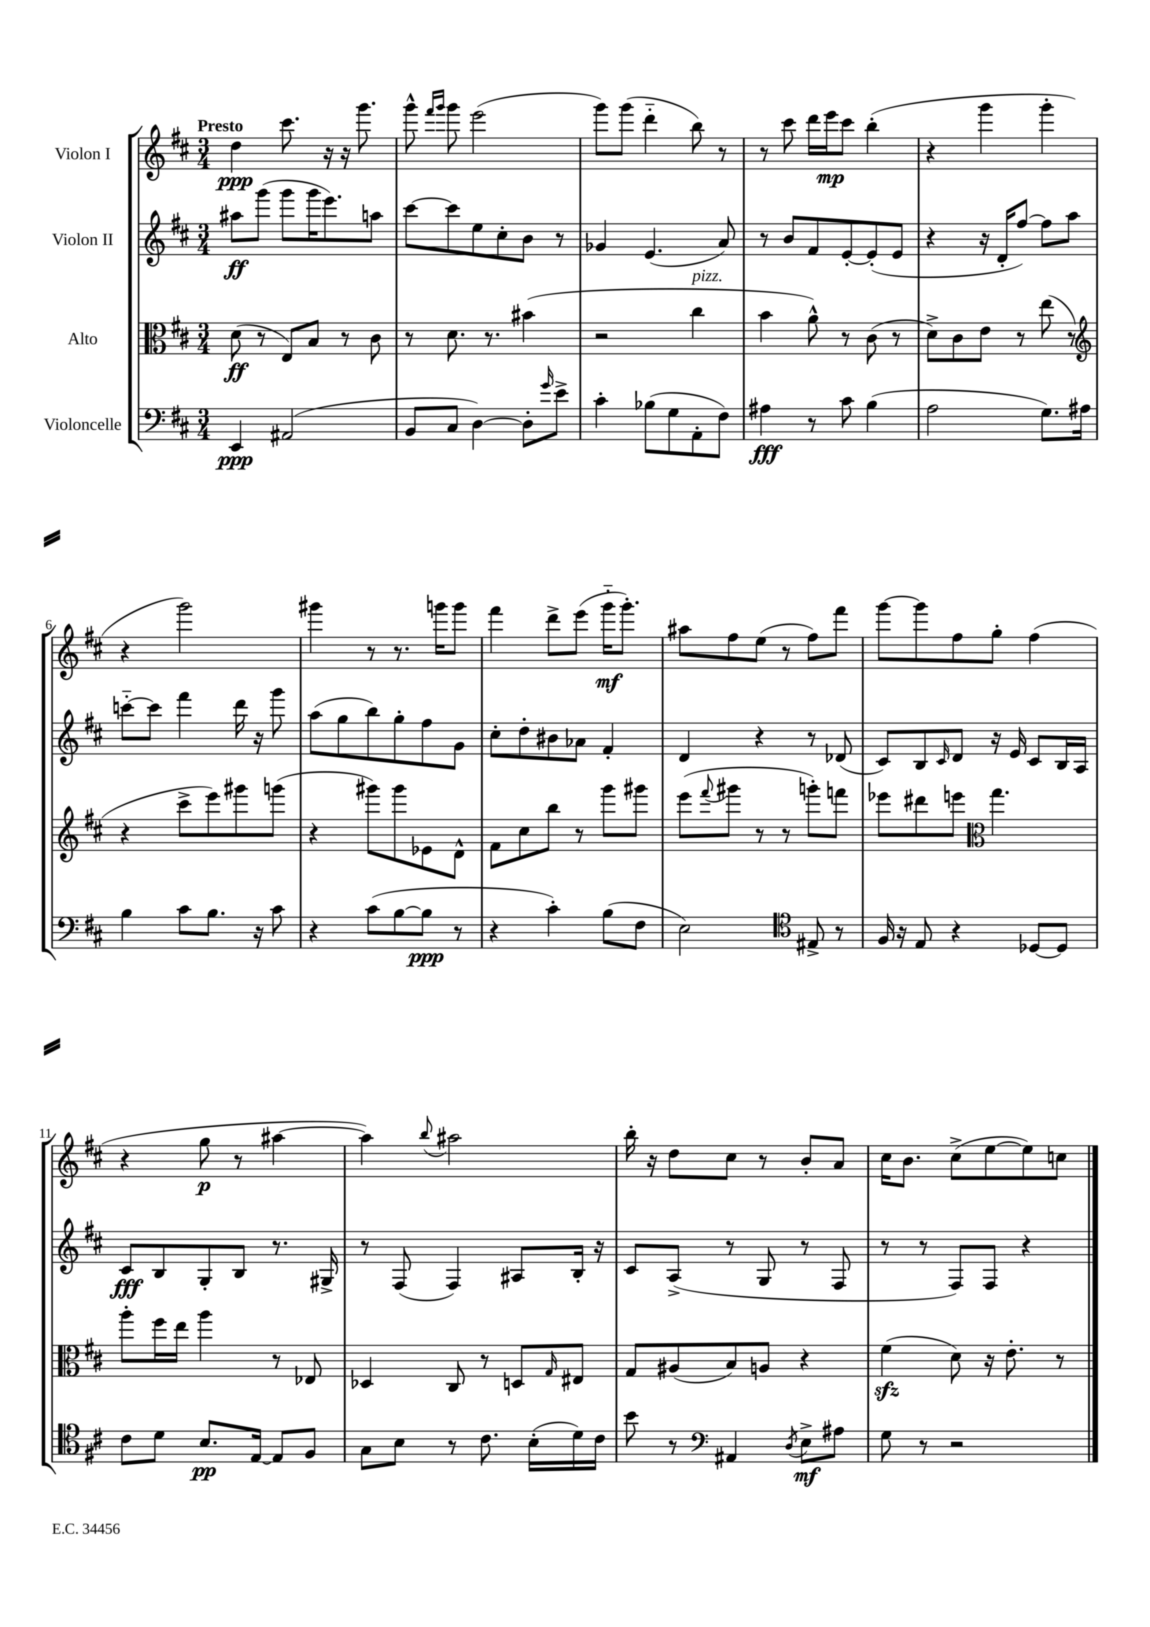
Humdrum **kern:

**kern	**dynam	**kern	**dynam	**kern	**dynam	**kern	**dynam
*part4	*part4	*part3	*part3	*part2	*part2	*part1	*part1
*staff4	*staff4	*staff3	*staff3	*staff2	*staff2	*staff1	*staff1
*I"Violoncelle	*	*I"Alto	*	*I"Violon II	*	*I"Violon I	*
*clefF4	*	*clefC3	*	*clefG2	*	*clefG2	*
*k[f#c#]	*	*k[f#c#]	*	*k[f#c#]	*	*k[f#c#]	*
*M3/4	*	*M3/4	*	*M3/4	*	*M3/4	*
=1	=1	=1	=1	=1	=1	=1	=1
!	!	!	!	!	!	!LO:TX:a:B:t=Presto	!
4EE/	ppp	(8d\	ff	8aa#X\L	ff	4dd\	ppp
.	.	8r	.	(8ggg\J	.	.	.
(2AA#X/	.	8E/L)	.	8ggg\L	.	8.ccc#\	.
.	.	8B/J	.	16ggg\K	.	.	.
.	.	.	.	8.eee\)	.	16r	.
.	.	8r	.	.	.	16r	.
.	.	.	.	.	.	8.ggg\	.
.	.	8c#\	.	8aan\J	.	.	.
=2	=2	=2	=2	=2	=2	=2	=2
8BB/L	.	8r	.	[8ccc#\L	.	8ggg^^\	.
.	.	.	.	.	.	16qqfff#/LL	.
.	.	.	.	.	.	16qqggg/JJ	.
8C#/J	.	8.d\	.	8ccc#\]	.	8ggg\	.
[4D\)	.	.	.	8ee\	.	(2eee\	.
.	.	8.r	.	.	.	.	.
.	.	.	.	8cc#'\	.	.	.
8D'\L]	.	(4b#X\	.	8b\J	.	.	.
16qqg/	.	.	.	.	.	.	.
8e^\J	.	.	.	8r	.	.	.
=3	=3	=3	=3	=3	=3	=3	=3
4c#'\	.	2r	.	4g-X/	.	8ggg\L)	.
.	.	.	.	.	.	(8ggg\J	.
(8B-X\L	.	.	.	(4.e/	.	4ddd\	.
8G\	.	.	.	.	.	.	.
!	!	!LO:TX:a:i:t=pizz.	!	!	!	!	!
8AA'\	.	4cc#\	.	.	.	8bb\)	.
8F#\J)	.	.	.	8a/)	.	8r	.
=4	=4	=4	=4	=4	=4	=4	=4
4A#X\	fff	4b\	.	8r	.	8r	.
.	.	.	.	8b/L	.	8ccc#\	.
8r	.	8a^^\)	.	8f#/	.	16ddd\LL	.
.	.	.	.	.	.	16eee\J	mp
8c#\	.	8r	.	[8e'/	.	8ccc#\J	.
(4B\	.	(8c#\	.	(8e'/]	.	(4bb'\	.
.	.	8r	.	8e/J	.	.	.
=5	=5	=5	=5	=5	=5	=5	=5
2A\	.	8d^\L)	.	4r	.	4r	.
.	.	8c#\	.	.	.	.	.
.	.	8e\J	.	16r	.	4ggg\	.
.	.	.	.	16d'/KL	.	.	.
.	.	8r	.	[8ff#/J)	.	.	.
8.G\L)	.	(8ee\	.	8ff#\L]	.	4ggg'\	.
.	.	8r	.	8aa\J	.	.	.
16A#X\Jk	.	.	.	.	.	.	.
!!LO:LB:g=z
=6	=6	=6	=6	=6	=6	=6	=6
*	*	*clefG2	*	*	*	*	*
4B\	.	4r	.	[8cccn\L	.	4r	.
.	.	.	.	8ccc\J]	.	.	.
8c#\L	.	8ccc#^\L	.	4fff#\	.	2ggg\)	.
8.B\J	.	8eee\)	.	.	.	.	.
.	.	8ggg#X\	.	16ddd\	.	.	.
16r	.	.	.	16r	.	.	.
8c#\	.	(8gggn\J	.	8ggg\	.	.	.
=7	=7	=7	=7	=7	=7	=7	=7
4r	.	4r	.	(8aa\L	.	4ggg#X\	.
.	.	.	.	8gg\	.	.	.
(8c#\L	.	8ggg#X\L)	.	8bb\)	.	8r	.
[8B\	.	8ggg#\	.	8gg'\	.	8.r	.
8B\J]	ppp	8e-X\	.	8ff#\	.	.	.
.	.	.	.	.	.	16gggn\KL	.
8r	.	8d^^\J	.	8g\J	.	8ggg\J	.
=8	=8	=8	=8	=8	=8	=8	=8
4r	.	8f#\L	.	8cc#'\L	.	4fff#\	.
.	.	8cc#\	.	8dd'\	.	.	.
4c#'\)	.	8bb\J	.	8b#X\	.	8ddd^\L	.
.	.	8r	.	8a-X\J	.	(8eee\J	.
(8B\L	.	8ggg\L	.	4f#'/	.	16ggg\KL	mf
.	.	.	.	.	.	8.ggg'\J)	.
8F#\J	.	8ggg#X\J	.	.	.	.	.
=9	=9	=9	=9	=9	=9	=9	=9
2E\)	.	(8eee\L	.	4d/	.	8aa#X\L	.
.	.	8qqfff#/	.	.	.	.	.
.	.	8ggg#X\J	.	.	.	8ff#\	.
.	.	8r	.	4r	.	(8ee\J	.
.	.	8r	.	.	.	8r	.
*clefC4	*	*	*	*	*	*	*
8E#X^/	.	8gggn'\L)	.	8r	.	8ff#\L)	.
8r	.	8fffn\J	.	(8d-X/	.	8fff#\J	.
=10	=10	=10	=10	=10	=10	=10	=10
16F#/	.	8eee-X\L	.	8c#/L)	.	[8ggg\L	.
16r	.	.	.	.	.	.	.
8E/	.	8ddd#X\	.	8B/	.	8ggg\]	.
.	.	.	.	16qqc#/	.	.	.
4r	.	8eeen\J	.	8d/J	.	8ff#\	.
*	*	*clefC3	*	*	*	*	*
.	.	4.gg\	.	16r	.	8gg'\J	.
.	.	.	.	16e/	.	.	.
[8D-X/L	.	.	.	8c#/L	.	(4ff#\	.
8D-/J]	.	.	.	16B/L	.	.	.
.	.	.	.	16A/JJ	.	.	.
!!LO:LB:g=z
=11	=11	=11	=11	=11	=11	=11	=11
8c#\L	.	8aa'\L	.	8c#/L	fff	4r	.
8d\J	.	16ff#\L	.	8B/	.	.	.
.	.	16ee\JJ	.	.	.	.	.
8.B/L	pp	4aa\	.	8G'/	.	8gg\	p
.	.	.	.	8B/J	.	8r	.
[16E/Jk	.	.	.	.	.	.	.
8E/L]	.	8r	.	8.r	.	[4aa#X\	.
8F#/J	.	8E-X/	.	.	.	.	.
.	.	.	.	16G#X^/	.	.	.
=12	=12	=12	=12	=12	=12	=12	=12
8G\L	.	4D-X/	.	8r	.	4aa#\])	.
8B\J	.	.	.	(8F#/	.	.	.
.	.	.	.	.	.	8qqbb/	.
8r	.	8C#/	.	4F#/)	.	2aa#X\	.
8.c#\	.	8r	.	.	.	.	.
.	.	8Dn/L	.	8A#X/L	.	.	.
(16B'\LL	.	.	.	.	.	.	.
.	.	16qqG/	.	.	.	.	.
16d\)	.	8E#X/J	.	16B'/Jk	.	.	.
16c#\JJ	.	.	.	16r	.	.	.
=13	=13	=13	=13	=13	=13	=13	=13
8b\	.	8G/L	.	8c#/L	.	16bb'\	.
.	.	.	.	.	.	16r	.
8r	.	(8A#X/	.	(8A^/J	.	8dd\L	.
*clefF4	*	*	*	*	*	*	*
4AA#X/	.	8B/)	.	8r	.	8cc#\J	.
.	.	8An/J	.	8G/	.	8r	.
8qD/	.	.	.	.	.	.	.
8E^\L	mf	4r	.	8r	.	8b'/L	.
8A#X\J	.	.	.	8F#/	.	8a/J	.
=14	=14	=14	=14	=14	=14	=14	=14
8G\	.	(4f#zz\	.	8r	.	16cc#\KL	.
.	.	.	.	.	.	8.b\J	.
8r	.	.	.	8r	.	.	.
2r	.	8d\)	.	8F#/L)	.	(8cc#^\L	.
.	.	16r	.	8F#/J	.	[8ee\	.
.	.	8.e'\	.	.	.	.	.
.	.	.	.	4r	.	8ee\])	.
.	.	8r	.	.	.	8ccn\J	.
==	==	==	==	==	==	==	==
*-	*-	*-	*-	*-	*-	*-	*-
